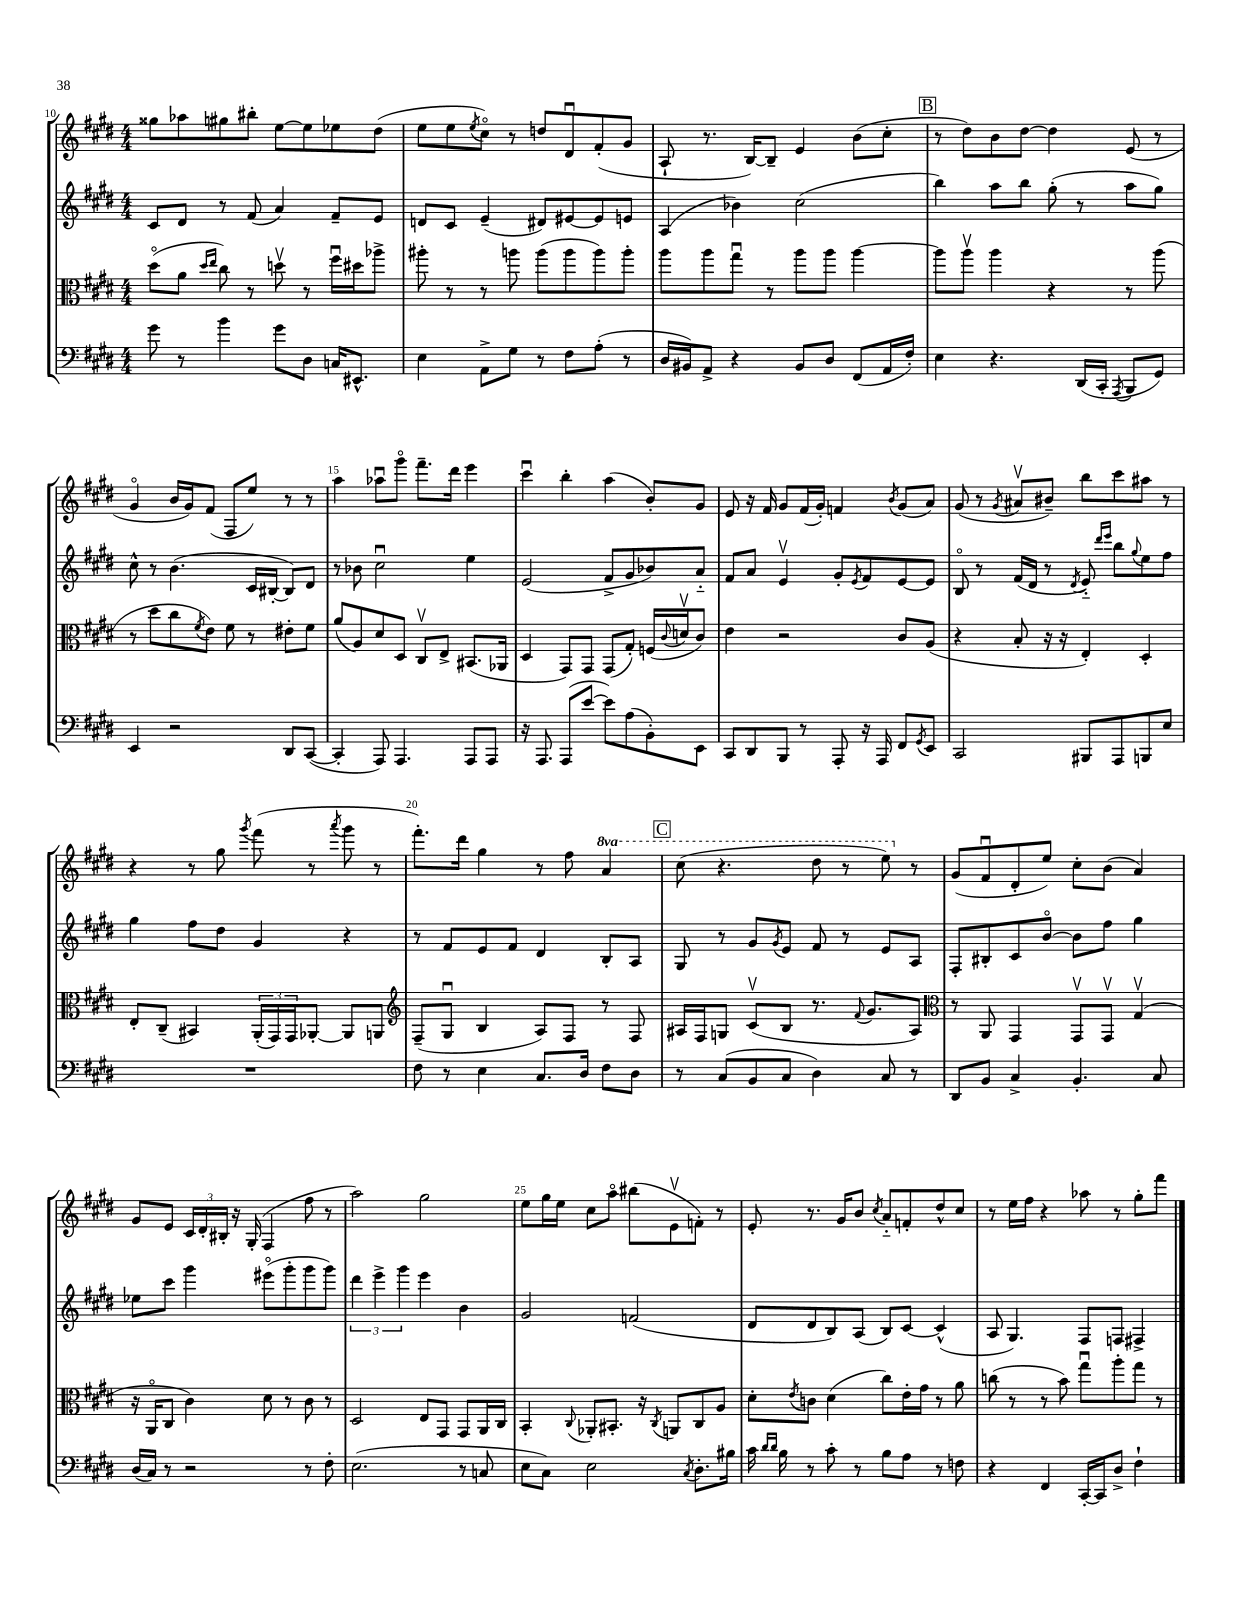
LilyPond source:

<<
\new StaffGroup <<
\new Staff = "s0" {
    \clef treble \key e \major \numericTimeSignature \time 4/4 \set Staff.ottavationMarkups = #ottavation-simple-ordinals
    gisis''8 aes''8 gis''8 bis''8-. e''8~ e''8 ees''8 dis''8( |
    e''8 e''8 \acciaccatura { e''8 } cis''8\flageolet) r8 d''8 dis'8\downbow fis'8-.( gis'8 |
    a8-! r8. b16~) b8-- e'4 b'8( cis''8-. |
    \mark \markup { \box "B" } r8 dis''8) b'8 dis''8~ dis''4 e'8( r8 |
    gis'4\flageolet b'16 gis'16) fis'8( fis8 e''8) r8 r8 |
    a''4 aes''8\downbow gis'''8\flageolet fis'''8.-- dis'''16 e'''4 |
    cis'''4\downbow b''4-. a''4( b'8-.) gis'8 |
    e'8 r16 fis'16 gis'8 fis'16( gis'16-.) f'4 \acciaccatura { b'8 } gis'8( a'8) |
    gis'8( r8 \acciaccatura { gis'8 } ais'8\upbow bis'8--) b''8 cis'''8 ais''8 r8 |
    r4 r8 gis''8 \acciaccatura { gis'''8 } fis'''8( r8 \acciaccatura { a'''8 } gis'''8 r8 |
    fis'''8.-.) dis'''16 gis''4 r8 fis''8 \ottava #1 a''4 |
    \mark \markup { \box "C" } cis'''8( r4. dis'''8 r8 e'''8) \ottava #0 r8 |
    gis'8( fis'8\downbow dis'8-. e''8) cis''8-. b'8( a'4) |
    gis'8 e'8 \tuplet 3/2 { cis'16 dis'16-. bis16-. } r16 gis16-.( fis4 fis''8 r8 |
    a''2) gis''2 |
    e''8 gis''16 e''16 cis''8 a''8\flageolet bis''8( e'8\upbow f'8-.) r8 |
    e'8-. r8. gis'16 b'8 \acciaccatura { cis''8 } a'8-_ f'8-. dis''8-^ cis''8 |
    r8 e''16 fis''16 r4 aes''8 r8 gis''8-. fis'''8 \bar "|." |
}
\new Staff = "s1" {
    \clef treble \key e \major \numericTimeSignature \time 4/4
    cis'8 dis'8 r8 fis'8( a'4) fis'8-- e'8 |
    d'8 cis'8 e'4--( dis'8) eis'8~ eis'8 e'8 |
    a4( bes'4) cis''2( |
    \mark \markup { \box "B" } b''4) a''8 b''8 gis''8-.( r8 a''8 gis''8) |
    cis''8-^ r8 b'4.( cis'16 bis16~-. bis8) dis'8 |
    r8 bes'8 cis''2\downbow e''4 |
    e'2( fis'8-> gis'8 bes'8) a'8-_ |
    fis'8 a'8 e'4\upbow gis'8-. \acciaccatura { e'8 } fis'8 e'8~ e'8 |
    b8\flageolet r8 fis'16( dis'16 r8 \acciaccatura { dis'8 } e'8-_) \grace { dis'''16 e'''16 } b''8 \appoggiatura { gis''8 } e''8 fis''8 |
    gis''4 fis''8 dis''8 gis'4 r4 |
    r8 fis'8 e'8 fis'8 dis'4 b8-. a8 |
    \mark \markup { \box "C" } gis8 r8 gis'8 \acciaccatura { gis'8 } e'8 fis'8 r8 e'8 a8 |
    fis8-. bis8-. cis'8 b'8~\flageolet b'8 fis''8 gis''4 |
    ees''8 cis'''8 gis'''4 eis'''8\flageolet( gis'''8-. gis'''8 gis'''8) |
    \tuplet 3/2 { dis'''4 e'''4-> gis'''4 } e'''4 b'4 |
    gis'2 f'2( |
    dis'8 dis'8 b8) a8( b8) cis'8~ cis'4-^( |
    a8 gis4.) fis8 f8 fis4-> \bar "|." |
}
\new Staff = "s2" {
    \clef alto \key e \major \numericTimeSignature \time 4/4
    dis''8\flageolet( a'8 \grace { dis''16 e''16 } cis''8) r8 d''8\upbow r8 fis''16\downbow dis''16 aes''8-> |
    ais''8-. r8 r8 a''8 a''8( a''8 a''8) a''8-. |
    a''8 a''8 gis''8\downbow r8 a''8 a''8 a''4~ |
    \mark \markup { \box "B" } a''8 a''8\upbow a''4 r4 r8 a''8( |
    r8 dis''8 cis''8 \acciaccatura { fis'8 } e'8) fis'8 r8 eis'8-. fis'8 |
    a'8( a8) dis'8 dis8 cis8\upbow e8-> bis,8.( aes,16 |
    dis4 gis,8) gis,8 gis,8( gis8-.) f16( \appoggiatura { cis'8 } d'16\upbow cis'8) |
    e'4 r2 cis'8 a8( |
    r4 b8-. r16 r16 e4-.) dis4-. |
    e8-. cis8--( bis,4) \tuplet 3/2 { a,16-.( gis,16) gis,16 } aes,8~-. aes,8 a,8 |
    \clef treble fis8--( gis8\downbow b4 a8) fis8 r8 fis8 |
    \mark \markup { \box "C" } ais16 fis16 g8 cis'8\upbow( b8 r8. \appoggiatura { fis'8 } gis'8. ais8) |
    \clef alto r8 a,8 gis,4 gis,8\upbow gis,8\upbow gis4\upbow( |
    r16 a,16\flageolet cis8 cis'4) dis'8 r8 cis'8 r8 |
    dis2 e8 gis,8 gis,8 a,16 cis16 |
    b,4-. \appoggiatura { cis8 } aes,8-. bis,8.-. r16 \acciaccatura { cis8 } a,8 cis8 a8 |
    dis'8-. \acciaccatura { e'8 } c'8 dis'4( cis''8) e'16-. gis'16 r8 a'8 |
    c''8( r8 r8 b'8) gis''8\downbow a''8-. gis''8 r8 \bar "|." |
}
\new Staff = "s3" {
    \clef bass \key e \major \numericTimeSignature \time 4/4
    gis'8 r8 b'4 gis'8 dis8 c16 eis,8.-^ |
    e4 a,8-> gis8 r8 fis8 a8-.( r8 |
    dis16 bis,16) a,8-> r4 bis,8 dis8 fis,8( a,16 fis16-.) |
    \mark \markup { \box "B" } e4 r4. dis,16( cis,16-. \acciaccatura { a,,8 } b,,8 gis,8) |
    e,4 r2 dis,8 cis,8~( |
    cis,4-. a,,8) a,,4. a,,8 a,,8 |
    r16 a,,8. a,,8( e'8~ e'8) a8( b,8-.) e,8 |
    cis,8 dis,8 b,,8 r8 a,,8-. r16 a,,16 fis,8 \acciaccatura { gis,8 } e,8 |
    cis,2 bis,,8 a,,8 b,,8 e8 |
    R1 |
    fis8 r8 e4 cis8. dis16 fis8 dis8 |
    \mark \markup { \box "C" } r8 cis8( b,8 cis8 dis4) cis8 r8 |
    dis,8 b,8 cis4-> b,4.-. cis8 |
    dis16( cis16) r8 r2 r8 fis8-. |
    e2.( r8 c8 |
    e8 cis8) e2 \acciaccatura { cis8 } dis8.-. bis16 |
    cis'16 \grace { dis'16 dis'16 } b16 r8 cis'8-. r8 b8 a8 r8 f8 |
    r4 fis,4 cis,16~-. cis,16 dis8-> fis4-! \bar "|." |
}
>>
>>
\layout { \context { \Score currentBarNumber = #10 \override BarNumber.break-visibility = ##(#f #t #t) barNumberVisibility = #(every-nth-bar-number-visible 5) } }
